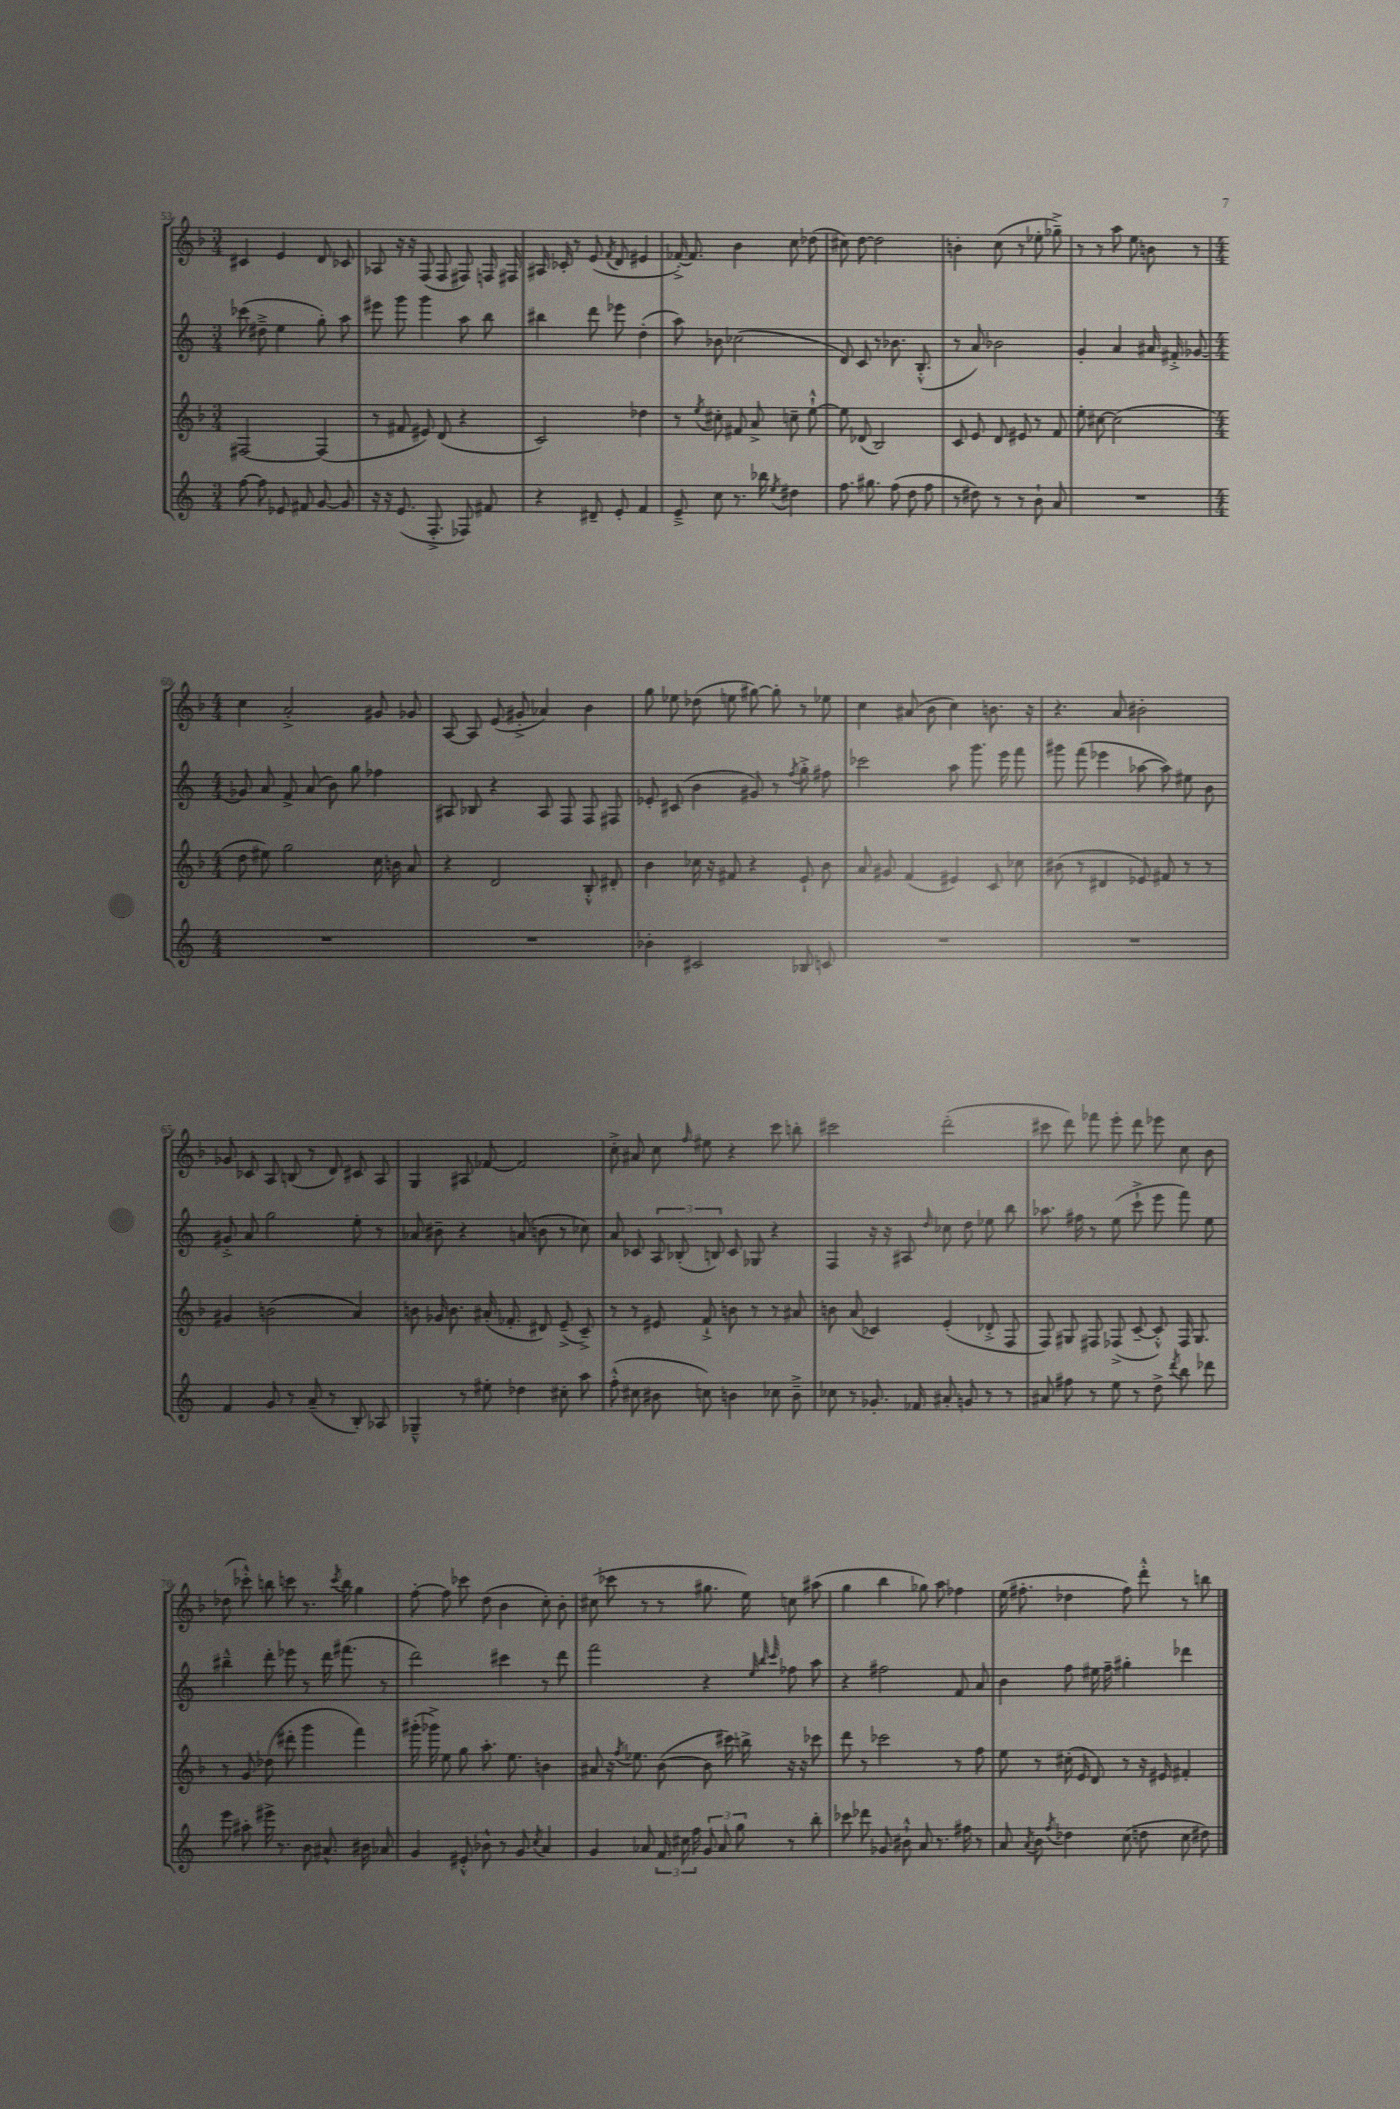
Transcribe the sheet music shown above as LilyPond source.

<<
\new StaffGroup <<
\new Staff = "s0" {
    \clef treble \key f \major \numericTimeSignature \time 3/4
    \autoBeamOff cis'4 e'4 d'8 ces'8 |
    aes8 r16 r16 f8( f8 fis8) f16 fis16 |
    ais16 ces'16-. r8 e'8( \acciaccatura { f'8 } d'8 eis'4 |
    fes'16~-.->) fes'8. bes'4 c''8 des''8( |
    cis''8) d''8~ d''2 |
    b'4-. c''8( r8 ees''8-. ges''8--->) |
    r8 r8 a''8 e''8 b'8 r8 |
    \numericTimeSignature \time 4/4 c''4 a'2-.-> gis'8 ges'8 |
    a8~ a8 e'8( gis'8-.-> aes'4) bes'4 |
    g''8 ees''8 des''8( e''8 gis''8~) gis''8-. r8 ees''8 |
    c''4 ais'8( bes'8 c''4) b'8. r16 |
    r4. a'8 bis'2-. |
    ges'8 ces'8 a8 b8( r8 d'8) cis'8 a8 |
    g4 ais8 fes'8~ fes'2 |
    c''8-.-> ais'8 c''8 \grace { f''16 } eis''8 r4 c'''8 b''8-. |
    cis'''2 d'''2-.( |
    cis'''8 d'''8) fes'''8 e'''8-. d'''8 ees'''8 c''8 bes'8 |
    des''8( ces'''8-.-^) b''8 c'''8 r8. \acciaccatura { c'''8 } b''16 g''4 |
    f''8~-. f''8 ces'''8 d''8( bes'4 c''8-.) bes'8-. |
    cis''8( ces'''8 r8 r8 gis''8. e''16) c''8 ais''8( |
    g''4 bes''4 ges''8) a''8 fes''4 |
    e''16( fis''8.-. des''4 fis''8) d'''8-.-^ r8 b''8 \bar "|." |
}
\new Staff = "s1" {
    \clef treble \key c \major \numericTimeSignature \time 3/4
    \autoBeamOff ces'''8( dis''8---> e''4 g''8-.) a''8 |
    eis'''8 g'''8 g'''4 a''8 b''8 |
    bis''4 d'''8 ees'''8 d''4-.( |
    a''8) bes'8 ces''2( |
    d'8) c'8 r8 bes'8. b8.-.-^( |
    r8 a'8) bes'2 |
    g'4-. a'4 ais'16 fis'16-.-> ges'8~ |
    \numericTimeSignature \time 4/4 ges'8 a'8 f'8-> a'8( b'8) g''8 fes''4 |
    ais8 bes8 r4 ais8 f8 f8 fis8 |
    ees'8-. cis'8( b'4 gis'8) r8 \acciaccatura { f''8 } g''8-.-> fis''8 |
    ces'''2 a''8 g'''8. e'''16 f'''8 |
    gis'''8 f'''8( ees'''4 aes''8~ aes''8) eis''8 b'8 |
    gis'8-.-> a'8 g''2 e''8-. r8 |
    aes'8 bis'8-- r4 a'8( b'8 r8 ces''8) |
    a'8 ces'8 \tuplet 3/2 { a8 bes8-.( b8) } ces'8 ges8 r4 |
    f4 r16 r16 ais8 \grace { d''16 } ces''8 d''8 ees''8 b''8 |
    aes''8. fis''16 r8 e''8( c'''8-!-> e'''8 f'''8) e''8 |
    bis''4---^ d'''8-. ees'''8 r8 d'''16 fis'''8.( r8 |
    d'''2) cis'''4 r8 d'''8 |
    f'''2 r4 \grace { e''32 b''32 c'''32 } fes''8 a''8 |
    r4 fis''2 f'8 a'8 |
    b'4 f''8 eis''16 f''16-- gis''4-. des'''4 \bar "|." |
}
\new Staff = "s2" {
    \clef treble \key f \major \numericTimeSignature \time 3/4
    \autoBeamOff fis2~ fis4( |
    r8 fis'8 eis'8) d'8( r4 |
    c'2) des''4 |
    r8 \acciaccatura { e''8 } cis''8-. fis'8 a'8-> c''8-- e''8~-!-^ |
    e''8 des'8( bes2) |
    c'8 e'8 d'8 eis'8 r8 f'8 |
    e''8-. cis''8~ cis''2( |
    \numericTimeSignature \time 4/4 d''8 eis''8) g''2 c''16 b'16 a'8 |
    r4 d'2 bes8-.-^ dis'8-. |
    bes'4 ces''16 r16 fis'8 r4 e'8-! bes'8 |
    a'8 gis'8 f'4( eis'4) c'8 ces''8 |
    bis'8( r8 dis'4 ees'8) fis'8 r8 r8 |
    gis'4 b'2( a'4) |
    b'8 ges'16 b'8. ais'16-.( fes'8.-. dis'8) e'8--->( c'8--->) |
    r8 r8 eis'8 f'8-!-> b'8 r8 r8 ais'8 |
    b'8 a'8( ces'4) e'4-.( des'8-.-> f8 |
    f8) gis8 fis8 fes8->( c'8~-- c'8-.-^) fes16 gis8. |
    r8 g'8 des''8( dis'''8-. g'''4 f'''4) |
    gis'''16-.( ges'''16->) e''8 g''8 a''8.-. e''8. b'4 |
    ais'8 r16 \acciaccatura { f''8 } ees''8. bes'8~( bes'8 cis'''16) b''16-> r16 r16 ces'''8 |
    d'''8 r8 ces'''2 r8 f''8 |
    e''8 r8 cis''16-.( e'16 d'8) r8 r16 eis'16 fis'4-. \bar "|." |
}
\new Staff = "s3" {
    \clef treble \key c \major \numericTimeSignature \time 3/4
    \autoBeamOff f''8~ f''8 ees'8 fis'8 g'8~ g'8 |
    r16 r16 e'8.( f8.-.-> fes8) fis'8 |
    r4 dis'8-- e'8-. f'4 |
    e'8---> c''8 r8. bes''16 \acciaccatura { e''8 } dis''4 |
    f''8. gis''8. f''8( d''8 f''8 |
    r8 dis''8) r8 r8 b'8-! a'8 |
    R2. |
    \numericTimeSignature \time 4/4 R1 |
    R1 |
    bes'4-. cis'2 bes8 c'8 |
    R1 |
    R1 |
    f'4 g'8 r8 a'8--( r8 b8-.) aes8 |
    ges4---^ r8 eis''8-. des''4 cis''8-. a''8 |
    f''8-.-^( cis''8 bis'8 c''8) b'4 ces''8 b'8---> |
    ces''8 r8 ges'8.-. fes'16 ais'8-. g'8 r8 r8 |
    ais'8 fis''8 r8 e''8 r8 d''8-> \acciaccatura { d'''8 } b''8 des'''8 |
    e'''8 ais''8-. eis'''16-> r8. b'8 ais'8.-^ bis'16 aes'8 |
    g'4 eis'8-.-^ bes'8-^ r8 g'8 \acciaccatura { c''8 } a'4 |
    g'4 aes'8 \tuplet 3/2 { f'16 cis''16 f''16 } \tuplet 3/2 { g'8 aes'8 g''8 } r8 b''8-. |
    ces'''8 des'''8 ges'8 bis'8-!-^ a'8 r8. fis''16 r8 |
    a'8 \acciaccatura { a'8 } b'8 \acciaccatura { f''8 } des''4 c''8( d''8 c''8 dis''8) \bar "|." |
}
>>
>>
\layout { \context { \Score currentBarNumber = #53 } }
